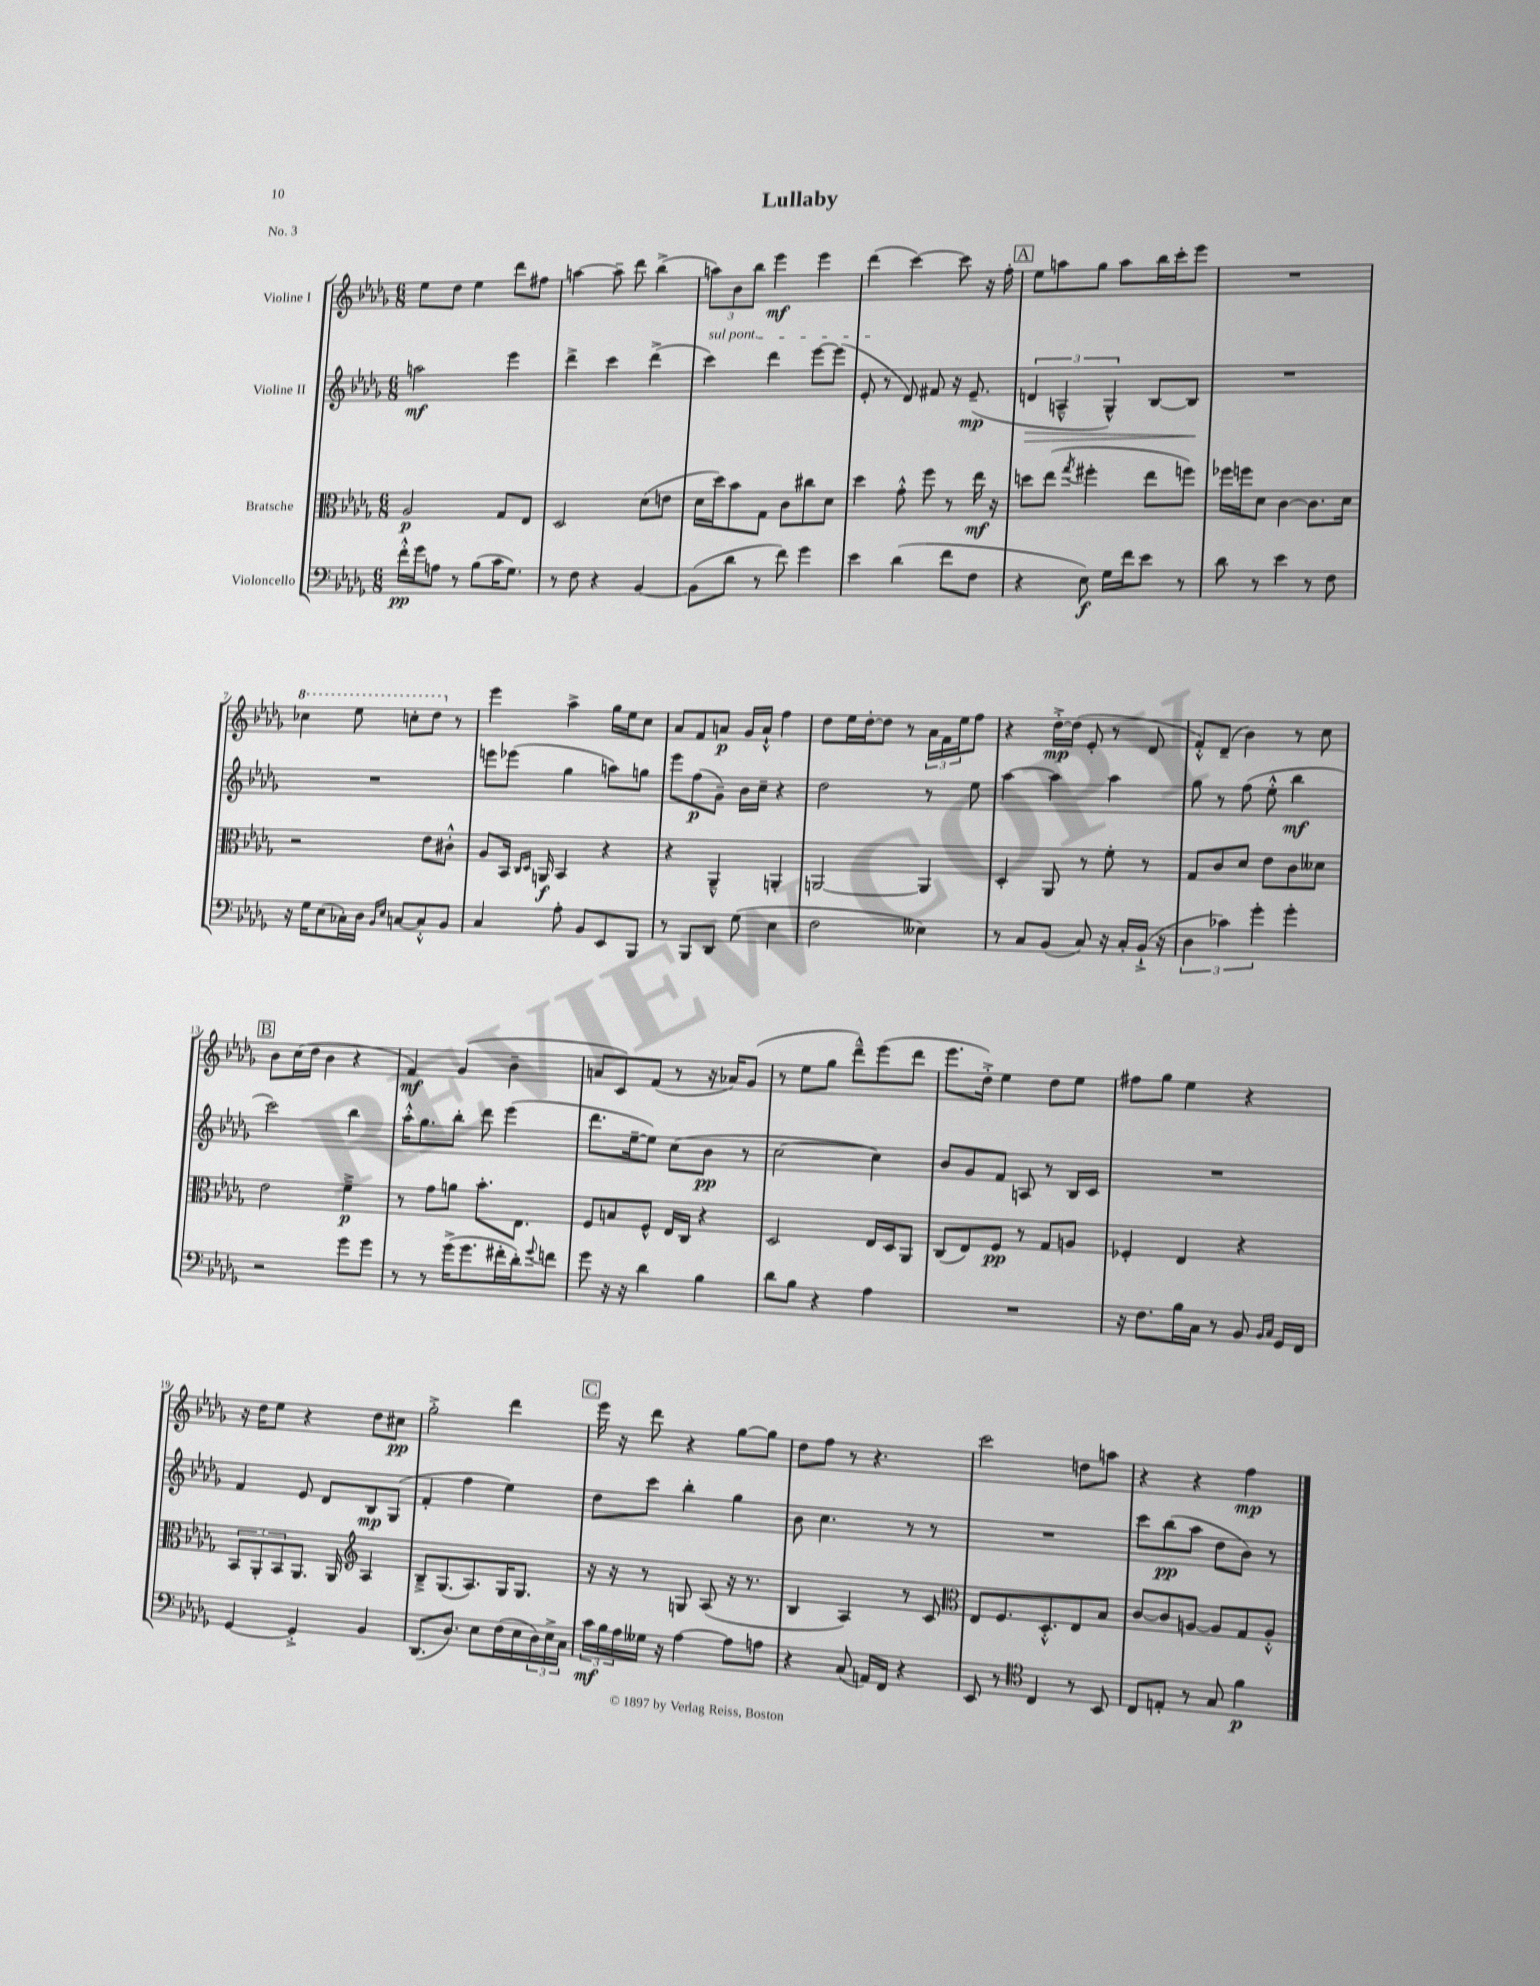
\header { title = "Lullaby" piece = "No. 3" }
<<
\new StaffGroup <<
\new Staff = "s0" \with { instrumentName = "Violine I" } {
    \clef treble \key des \major \numericTimeSignature \time 6/8
    ees''8 des''8 ees''4 des'''8 fis''8 |
    a''4~ a''8-- des'''8 bes''4->( |
    \tuplet 3/2 { a''8) bes'8 bes''8 } ees'''4\mf ees'''4 |
    des'''4( c'''4~) c'''8 r16 f''16-. |
    \mark \markup { \box "A" } ees''8 a''8 ges''8 a''8 bes''16 c'''16-. ees'''8 |
    R2. |
    \ottava #1 ces'''4 ees'''8 c'''8-. des'''8 \ottava #0 r8 |
    ees'''4 aes''4-> ges''16 ees''16 c''8 |
    aes'8 f'8 a'8\p ges'16 a'16-!-^ f''4 |
    des''8 ees''16 des''16~-. des''8 r8 \tuplet 3/2 { aes'16 f'16 ees''16 } f''8 |
    r4 des''16~-.->\mp des''16( ees'8-. r8 des'8 |
    f'8-.-^) des'8--( bes'4) r8 c''8 |
    \mark \markup { \box "B" } bes'8 c''16( des''16 bes'4 r4 |
    f'4\mf) ges'4( bes'4-- |
    a'8 c'8) f'8( r8 r16 aes'16) ges'8( |
    r8 ees''8 ges''8 des'''8---^) ees'''8( des'''8 |
    ees'''8. des''16-.->) ees''4 des''8 ees''8 |
    fis''8 ges''8 ees''4 r4 |
    r16 des''16 ees''8 r4 des''8 cis''8\pp |
    ges''2-.-> des'''4 |
    \mark \markup { \box "C" } ees'''16 r16 des'''8 r4 ges''8~ ges''8 |
    des''8 f''8 r8 r4. |
    c'''2 d''8 a''8 |
    r4 r4 f''4\mp \bar "|." |
}
\new Staff = "s1" \with { instrumentName = "Violine II" } {
    \clef treble \key des \major \numericTimeSignature \time 6/8
    a''2\mf ees'''4 |
    des'''4-> c'''4 des'''4->( |
    \once \override TextSpanner.bound-details.left.text = \markup { \italic "sul pont." } c'''4\startTextSpan) des'''4 ees'''8~ ees'''8( |
    ees'8-.\stopTextSpan r8 des'8) fis'8 r16 ees'8.--\mp( |
    \mark \markup { \box "A" } \tuplet 3/2 { d'4\> a4---^ ges4-^) } bes8~ bes8\! |
    R2. |
    R2. |
    e'''8 ees'''8( ges''4 a''8) g''8 |
    ees'''8 f''8\p( ges'8--) bes'16 c''16-- r4 |
    des''2 r8 ees''8 |
    aes''4~ aes''4 aes''4 |
    ges''8 r8 f''8( ees''8-.-^ bes''4\mf |
    \mark \markup { \box "B" } c'''2) bes''4 |
    aes''16-.-^ ges''8. bes''8-. des'''8 ees'''4( |
    des'''8. ees''16~-- ees''8) c''8( bes'8\pp r8 |
    c''2~ c''4) |
    bes'8 ges'8 f'8 a8 r8 bes16 c'16 |
    R2. |
    f'4 ees'8 des'8 bes8\mp ges8( |
    f'4-. f''4 ees''4) |
    \mark \markup { \box "C" } des''8 c'''8 bes''4-. ges''4 |
    bes'8 c''4. r8 r8 |
    R2. |
    c'''8 bes''8\pp( aes''8 des''8 bes'8) r8 \bar "|." |
}
\new Staff = "s2" \with { instrumentName = "Bratsche" } {
    \clef alto \key des \major \numericTimeSignature \time 6/8
    aes2\p ges8 ees8 |
    des2 des'8( e'8 |
    des'16 des''16) bes'8 ges8 c'8 cis''8 des'8 |
    des''4 ges'8-.-^ f''8 r8 ees''16\mf r16 |
    \mark \markup { \box "A" } d''8 ees''8( \acciaccatura { ges''8 } fis''4-. ees''8 f''8) |
    fes''16 f''16 des'8 c'4~ c'8. des'16 |
    r2 ees'8 cis'8-.-^ |
    aes8 bes,16 \grace { c16 des16 } a,16\f bes,4 r4 |
    r4 aes,4---^ a,4-. |
    a,2~ a,4 |
    des4-. aes,8 r8 f'8-. r8 |
    ges8 c'8 des'8 ees'8 c'8 deses'8 |
    \mark \markup { \box "B" } ees'2 f'4--->\p |
    r8 ges'8 a'8 bes'8.-. ees8. |
    f8 b8 f8-^ ees16 c16 r4 |
    des2 ees16 des16 aes,8 |
    c8( ees8) f8\pp r8 ges8 a8 |
    fes4-. ees4 r4 |
    \tuplet 3/2 { bes,8 aes,8-. bes,8 } aes,8. aes,16 \clef treble aes4 |
    bes8---> ges8.( aes8.) ges16 ges8. |
    \mark \markup { \box "C" } r16 r16 r8 g8 aes8( r16 r8. |
    bes4 aes4) r8 c'8 |
    \clef alto ees8 f8. des8.-.-^ ees8 bes8 |
    c'8~ c'8 a8~ a8 ges8 a8-.-^ \bar "|." |
}
\new Staff = "s3" \with { instrumentName = "Violoncello" } {
    \clef bass \key des \major \numericTimeSignature \time 6/8
    f'16-.-^\pp ges'16 a8 r8 bes8( c'16 ges8.) |
    r8 f8 r4 bes,4~ |
    bes,8( des'8 r8 f'8) ges'4 |
    ees'4 des'4( f'8 f8 |
    \mark \markup { \box "A" } r4 ees8\f) ges16 f'16 ees'8 r8 |
    des'8 r8 ees'4 r8 f8 |
    r16 ges16 ees8( ces16-.) des16 \grace { bes,16 ees16 } c8~ c8-.-^ bes,8 |
    c4 aes8-. bes,8 ees,8 bes,,8 |
    r8 bes,,8 des,8 ges8( ees4 |
    f2 eeses4) |
    r8 c8 bes,8( c8) r16 c16-. bes,16-!->( r16 |
    \tuplet 3/2 { des4 ces'4) ges'4-. } ges'4-. |
    \mark \markup { \box "B" } r2 ges'8 ges'8 |
    r8 r8 ges'16->( ges'8. fis'16-. des'16-.) \appoggiatura { ges'8 } f'8 |
    ges'8 r16 r16 des'4 bes4 |
    des'8 bes8 r4 aes4 |
    R2. |
    r16 f8. bes16 c16 r8 bes,8 \grace { bes,16 c16 } ges,16 f,16 |
    ges,4~ ges,4-.-> bes,4 |
    des,8.( des8.) ees8 f16( ees16 \tuplet 3/2 { des16) ees16-> c16 } |
    \mark \markup { \box "C" } \tuplet 3/2 { c'16\mf bes16 aes16 } geses16 r16 aes4~ aes8 a8 |
    r4 c8( a,16) f,16 r4 |
    ees,8 r8 \clef tenor c4 r8 bes,8 |
    c8 e8-. r8 ges8 f'4\p \bar "|." |
}
>>
>>
